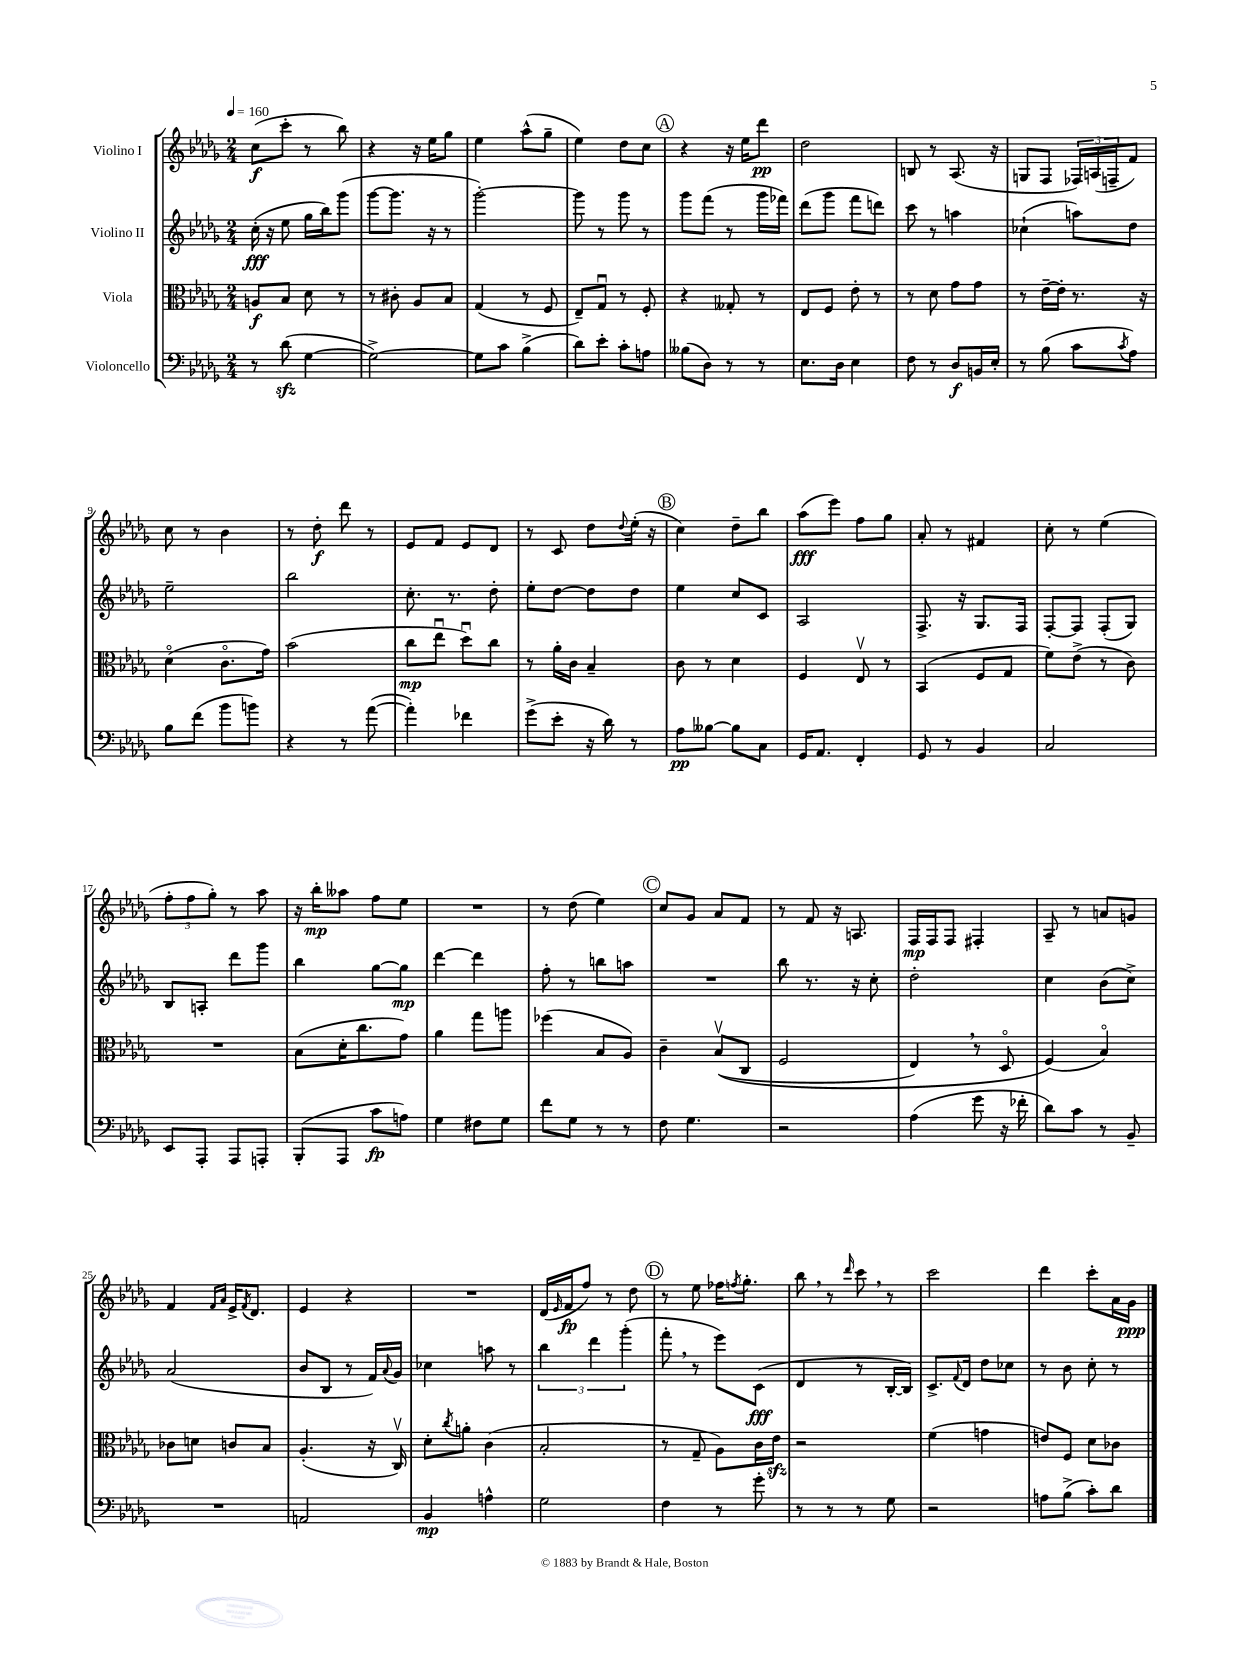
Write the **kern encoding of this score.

**kern	**kern	**kern	**kern
*staff4	*staff3	*staff2	*staff1
*clefF4	*clefC3	*clefG2	*clefG2
*k[b-e-a-d-g-]	*k[b-e-a-d-g-]	*k[b-e-a-d-g-]	*k[b-e-a-d-g-]
*M2/4	*M2/4	*M2/4	*M2/4
*MM160	*MM160	*MM160	*MM160
8r	8A	(16cc'	(8cc
.	.	16r	.
(8d-	8B-	8ee-	8ccc'
[4G-	8d-	16gg-	8r
.	.	16bb-)	.
.	8r	(8ggg-	8bb-)
=	=	=	=
2G-^_)	8r	[8ggg-	4r
.	8c#'	8.ggg-]	.
.	8A-	.	16r
.	.	16r	16ee-
.	8B-	8r	8gg-
=	=	=	=
8G-]	(4G-	[2ggg-')	4ee-
8c	.	.	.
(4B-^	8r	.	(8aa-^^
.	8F	.	8gg-~
=	=	=	=
8d-)	8E-~)	8ggg-]	4ee-)
8e-'	8G-u	8r	.
8c'	8r	8ggg-	8dd-
8A	8F'	8r	8cc
=	=	=	=
(8B--	4r	8ggg-	4r
8D-)	.	(8fff	.
8r	8G--'	8r	16r
.	.	.	16ee-
8r	8r	16ggg-	8ddd-
.	.	16fff-)	.
=	=	=	=
8.E-	8E-	(8ddd-	2dd-
.	8F	8ggg-	.
16D-	.	.	.
4E-	8e-'	8fff	.
.	8r	8ddd)	.
=	=	=	=
8F	8r	8ccc	8B
8r	8d-	8r	8r
8D-	8g-	4aa	(8.A-
16BB	8g-	.	.
16E-'	.	.	16r
=	=	=	=
8r	8r	(4cc-`	8G
(8B-	[16e-~	.	8F
.	16e-']	.	.
8c	8.r	8aa)	24F-)
.	.	.	(24A
.	.	.	24F~
8qc	.	.	.
8A-)	.	8dd-	8f)
.	16r	.	.
=	=	=	=
8B-	(4d-o	2ee-~	8cc
(8f	.	.	8r
8b-	8.co	.	4b-
8b)	.	.	.
.	16g-)	.	.
=	=	=	=
4r	(2b-	2bb-	8r
.	.	.	8dd-'
8r	.	.	8ddd-
([8a-	.	.	8r
=	=	=	=
4a-'])	8cc	8.cc'	8e-
.	8ee-u	.	8f
.	.	8.r	.
4f-	8dd-u)	.	8e-
.	8cc	8dd-'	8d-
=	=	=	=
(8g-^	8r	8ee-'	8r
8e-'	16a-'	[8dd-	8c
.	16c	.	.
16r	4B-~	8dd-]	8dd-
16d-)	.	.	.
.	.	.	8qqdd-
8r	.	8dd-	(16ee-'
.	.	.	16r
=	=	=	=
8A-	8c	4ee-	4cc)
[8B--	8r	.	.
8B--]	4d-	8cc	8dd-~
8C	.	8c	8bb-
=	=	=	=
16GG-	4F	2A-	(8aa-
8.AA-	.	.	.
.	.	.	8eee-)
4FF'	8E-v	.	8ff
.	8r	.	8gg-
=	=	=	=
8GG-	(4BB-	8.F^	8a-'
8r	.	.	8r
.	.	16r	.
4BB-	8F	8.G-	4f#
.	8G-	.	.
.	.	16F	.
=	=	=	=
2C	8f)	[8F'	8cc'
.	(8e-^	8F]	8r
.	8r	(8F'	(4ee-
.	8c)	8G-)	.
=	=	=	=
8EE-	2r	8B-	12ff'
.	.	.	12ff
8AAA-'	.	8A'	.
.	.	.	12gg-')
8AAA-	.	8ddd-	8r
8AAA'	.	8ggg-	8aa-
=	=	=	=
(8BBB-'	(8B-	4bb-	16r
.	.	.	16bb-'
8AAA-	16d-'	.	8aa--
.	8.cc	.	.
8c	.	[8gg-	8ff
8A)	8g-)	8gg-]	8ee-
=	=	=	=
4G-	4a-	[4ddd-	2r
8F#	8gg-	4ddd-]	.
8G-	8aa	.	.
=	=	=	=
8f	(4ff-	8ff'	8r
8G-	.	8r	(8dd-
8r	8B-	8bb	4ee-)
8r	8A-)	8aa	.
=	=	=	=
8F	4c~	2r	8cc
4.G-	.	.	8g-
.	&((8B-v	.	8a-
.	8C	.	8f
=	=	=	=
2r	2F	8bb-	8r
.	.	8.r	8f
.	.	.	16r
.	.	16r	8.A
.	.	8cc'	.
=	=	=	=
(4A-	4E-)	2dd-'	16F
.	.	.	16F
.	.	.	8F
8g-	8r	.	4F#'
16r	8D-o	.	.
16f-'	.	.	.
=	=	=	=
8d-)	(4F&)	4cc	8A-~
8c	.	.	8r
8r	4B-o)	(8b-	8a
8BB-~	.	8cc^)	8g
=	=	=	=
2r	8c-	(2a-	4f
.	8d	.	.
.	.	.	16qqf
.	.	.	16qqa-
.	8c	.	16e-^
.	.	.	8qf
.	.	.	8.d-
.	8B-	.	.
=	=	=	=
2AA	(4.A-'	8b-	4e-
.	.	8B-	.
.	.	8r	4r
.	16r	16f)	.
.	.	8qqa-	.
.	16Cv)	16g-	.
=	=	=	=
4BB-	8d-'	4cc-	2r
.	8qcc	.	.
.	8a'	.	.
4A^^	(4c	8aa	.
.	.	8r	.
=	=	=	=
2G-	2B-'	6bb-	(16d-
.	.	.	16qqe-
.	.	.	16f
.	.	.	8ff)
.	.	6ddd-	.
.	.	.	8r
.	.	(6ggg-'	.
.	.	.	8dd-
=	=	=	=
4F	8r	8fff'	8r
.	8G-~	8r	8ee-
8r	8A-)	8eee-)	16ff-
.	.	.	8qff
.	.	.	8.gg-'
8g-'	16c	(8c	.
.	16e-	.	.
=	=	=	=
8r	2r	4d-	8bb-
8r	.	.	8r
.	.	.	16qqddd-
8r	.	8r	8ccc
8G-	.	[16B-'	8r
.	.	16B-])	.
=	=	=	=
2r	(4f	8.c^	2ccc
.	.	8qqf	.
.	.	16d-	.
.	4g	8dd-	.
.	.	8cc-	.
=	=	=	=
8A	8e)	8r	4ddd-
(8B-^	8F	8b-	.
8c')	8d-	8cc'	8ccc'
8d-	8c-	8r	16a-
.	.	.	16g-
==	==	==	==
*-	*-	*-	*-
